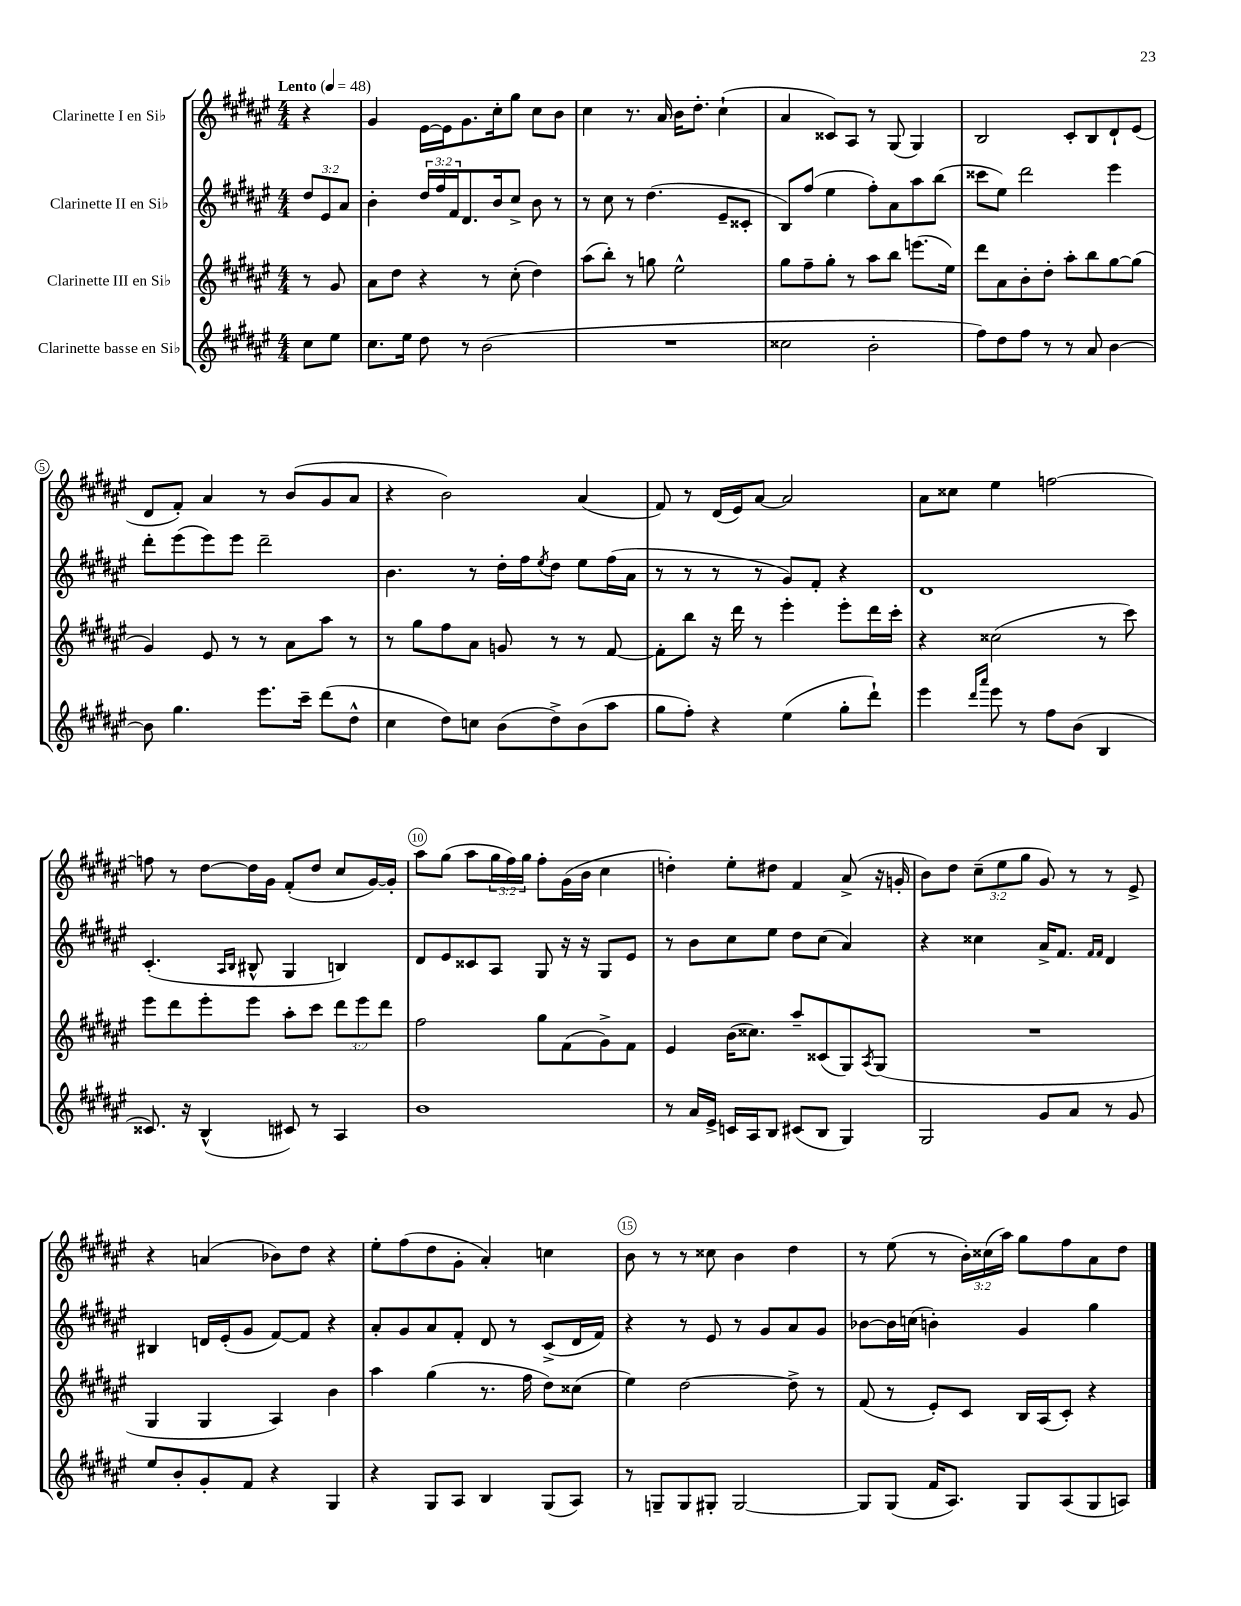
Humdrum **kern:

**kern	**kern	**kern	**kern
*part4	*part3	*part2	*part1
*staff4	*staff3	*staff2	*staff1
*I"Clarinette basse en Si♭	*I"Clarinette III en Si♭	*I"Clarinette II en Si♭	*I"Clarinette I en Si♭
*clefG2	*clefG2	*clefG2	*clefG2
*k[f#c#g#d#a#e#]	*k[f#c#g#d#a#e#]	*k[f#c#g#d#a#e#]	*k[f#c#g#d#a#e#]
*M4/4	*M4/4	*M4/4	*M4/4
*MM48	*MM48	*MM48	*MM48
=	=	=	=
!	!	!	!LO:TX:a:B:t=Lento
8cc#\L	8r	12dd#/L	4r
.	.	12e#/	.
8ee#\J	8g#/	.	.
.	.	12a#/J	.
=1	=1	=1	=1
8.cc#\L	8a#\L	4b'\	4g#/
.	8dd#\J	.	.
16ee#\Jk	.	.	.
8dd#\	4r	24dd#/LL	[16e#\LL
.	.	24ff#/	.
.	.	.	16e#\J]
.	.	24f#/J	.
8r	.	8.d#/	8.g#\
(2b\	8r	.	.
.	.	16b/k	16cc#'\k
.	(8cc#'\	8cc#^/J	8gg#\J
.	4dd#\)	8b\	8cc#\L
.	.	8r	8b\J
=2	=2	=2	=2
1r	(8aa#\L	8r	4cc#\
.	8bb'\J)	8cc#\	.
.	8r	8r	8.r
.	8ggn\	(4.dd#\	.
.	.	.	16a#/
.	2ee#^^\	.	16b\KL
.	.	.	8.dd#'\J
.	.	8e#~/L	(4cc#`\
.	.	8c##X'/J	.
=3	=3	=3	=3
2cc##X\	8gg#\L	8B/L)	4a#/
.	8ff#~\	(8ff#/J	.
.	8gg#'\J	4ee#\	8c##X/L)
.	8r	.	8A#/J
2b'\	8aa#\L	8ff#'\L)	8r
.	8bb\J	8a#\	(8G#/
.	(8.eeen\L	8aa#\	4G#/)
.	.	(8bb\J	.
.	16ee#\Jk)	.	.
=4	=4	=4	=4
8ff#\L)	8ddd#\L	8ccc##X\L	2B/
8dd#\	8a#\	8ee#\J)	.
8ff#\J	8b'\	2ddd#\	.
8r	8dd#'\J	.	.
8r	8aa#'\L	.	8c#'/L
8a#/	8bb\	.	8B/
[4b\	[8gg#\	4eee#\	8d#`/
.	(8gg#\J]	.	(8e#/J
!!LO:LB:g=z
=5	=5	=5	=5
8b\]	4g#/)	8ddd#'\L	8d#/L
4.gg#\	.	(8eee#\	8f#'/J)
.	8e#/	8eee#\)	4a#/
.	8r	8eee#\J	.
8.eee#\L	8r	2ddd#~\	8r
.	8a#\L	.	(8b/L
16ccc#~\Jk	.	.	.
(8ddd#\L	8aa#\J	.	8g#/
8dd#^^\J	8r	.	8a#/J
=6	=6	=6	=6
4cc#\	8r	4.b\	4r
.	8gg#\L	.	.
8dd#\L)	8ff#\	.	2b\)
8ccn\J	8a#\J	8r	.
(8b\L	8gn/	16dd#'\LL	.
.	.	16ff#\J	.
.	.	8qee#/	.
8dd#^\)	8r	8dd#\J	.
(8b\	8r	8ee#\L	(4a#/
8aa#\J	[8f#/	(16ff#\L	.
.	.	16a#\JJ	.
=7	=7	=7	=7
8gg#\L	8f#'\L]	8r	8f#/)
8ff#'\J)	8bb\J	8r	8r
4r	16r	8r	(16d#/LL
.	16ddd#\	.	16e#/J)
.	8r	8r	[8a#/J
(4ee#\	4eee#'\	8g#/L)	2a#/]
.	.	8f#'/J	.
8gg#'\L	8eee#'\L	4r	.
8ddd#`\J)	16ddd#\L	.	.
.	16ccc#'\JJ	.	.
=8	=8	=8	=8
4eee#\	4r	1d#	8a#\L
.	.	.	8cc##X\J
16qqddd#/LL	.	.	.
16qqaaa#/JJ	.	.	.
8eee#\	(2cc##X\	.	4ee#\
8r	.	.	.
8ff#\L	.	.	[2ffn\
(8b\J	.	.	.
4B/	8r	.	.
.	8ccc#\)	.	.
!!LO:LB:g=z
=9	=9	=9	=9
8.c##X/)	8eee#\L	(4.c#'/	8ffn\]
.	8ddd#\	.	8r
16r	.	.	.
(4B^^/	8eee#'\	.	[8dd#\L
.	.	16qqA#/LL	.
.	.	16qqB/JJ	.
.	8eee#\J	8B#X^^/	16dd#\L]
.	.	.	16g#\JJ
8c#X/)	8aa#'\L	4G#/	(8f#'/L
8r	8ccc#\J	.	8dd#/J
4A#/	12ddd#\L	4Bn/)	8cc#/L
.	12eee#\	.	.
.	.	.	[16g#/L)
.	12ddd#\J	.	.
.	.	.	16g#'/JJ]
=10	=10	=10	=10
1b	2ff#\	8d#/L	8aa#\L
.	.	8e#/	(8gg#\J
.	.	8c##X/	8aa#\L
.	.	8A#/J	24gg#\L
.	.	.	24ff#\)
.	.	.	24gg#\JJ
.	8gg#\L	8G#/	8ff#'\L
.	(8f#\	16r	(16g#\L
.	.	16r	16b\JJ
.	8g#^\)	8G#/L	4cc#\
.	8f#\J	8e#/J	.
=11	=11	=11	=11
8r	4e#/	8r	4ddn'\)
16a#/LL	.	8b\L	.
16e#^/JJ	.	.	.
16cn/LL	(16b\KL	8cc#\	8ee#'\L
16A#/J	8.cc##X\J)	.	.
8B/J	.	8ee#\J	8dd#X\J
(8c#X/L	8aa#~/L	8dd#\L	4f#/
8B/J	(8c##X/	(8cc#\J	.
4G#/)	8G#/)	4a#/)	(8a#^/
.	8qA#/	.	.
.	(8G#/J	.	16r
.	.	.	16gn'/
=12	=12	=12	=12
2G#/	1r	4r	8b\L)
.	.	.	8dd#\J
.	.	4cc##X\	(12cc#~\L
.	.	.	12ee#\
.	.	.	12gg#\J
8g#/L	.	16a#^/KL	8g#/)
.	.	8.f#/J	.
8a#/J	.	.	8r
.	.	16qqf#/LL	.
.	.	16qqf#/JJ	.
8r	.	4d#/	8r
8g#/	.	.	8e#^/
!!LO:LB:g=z
=13	=13	=13	=13
8ee#/L	4G#/	4B#X/	4r
8b'/	.	.	.
8g#'/	4G#/	16dn/LL	(4an/
.	.	(16e#'/J	.
8f#/J	.	8g#/J	.
4r	4A#/)	[8f#/L)	8b-X\L)
.	.	8f#/J]	8dd#\J
4G#/	4b\	4r	4r
=14	=14	=14	=14
4r	4aa#\	8a#'/L	8ee#'\L
.	.	8g#/	(8ff#\
8G#/L	(4gg#\	8a#/	8dd#\
8A#/J	.	8f#'/J	8g#'\J
4B/	8.r	8d#/	4a#'/)
.	.	8r	.
.	16ff#\	.	.
(8G#/L	8dd#\L)	(8c#^/L	4ccn\
8A#/J)	(8cc##X\J	16d#/L	.
.	.	16f#/JJ)	.
=15	=15	=15	=15
8r	4ee#\)	4r	8b\
8Gn~/L	.	.	8r
8G/	[2dd#\	8r	8r
8G#X'/J	.	8e#/	8cc##X\
[2G#/	.	8r	4b\
.	.	8g#/L	.
.	8dd#^\]	8a#/	4dd#\
.	8r	8g#/J	.
=16	=16	=16	=16
8G#/L]	(8f#/	[8b-X\L	8r
(8G#/J	8r	16b-\L]	(8ee#\
.	.	(16ccn\JJ	.
16f#/KL	8e#'/L)	4bn'\)	8r
8.A#/J)	.	.	.
.	8c#/J	.	24b'\LL)
.	.	.	(24cc##X\
.	.	.	24aa#\JJ)
8G#/L	16B/LL	4g#/	8gg#\L
.	(16A#/J	.	.
(8A#/	8c#'/J)	.	8ff#\
8G#/	4r	4gg#\	8a#\
8An/J)	.	.	8dd#\J
==	==	==	==
*-	*-	*-	*-
